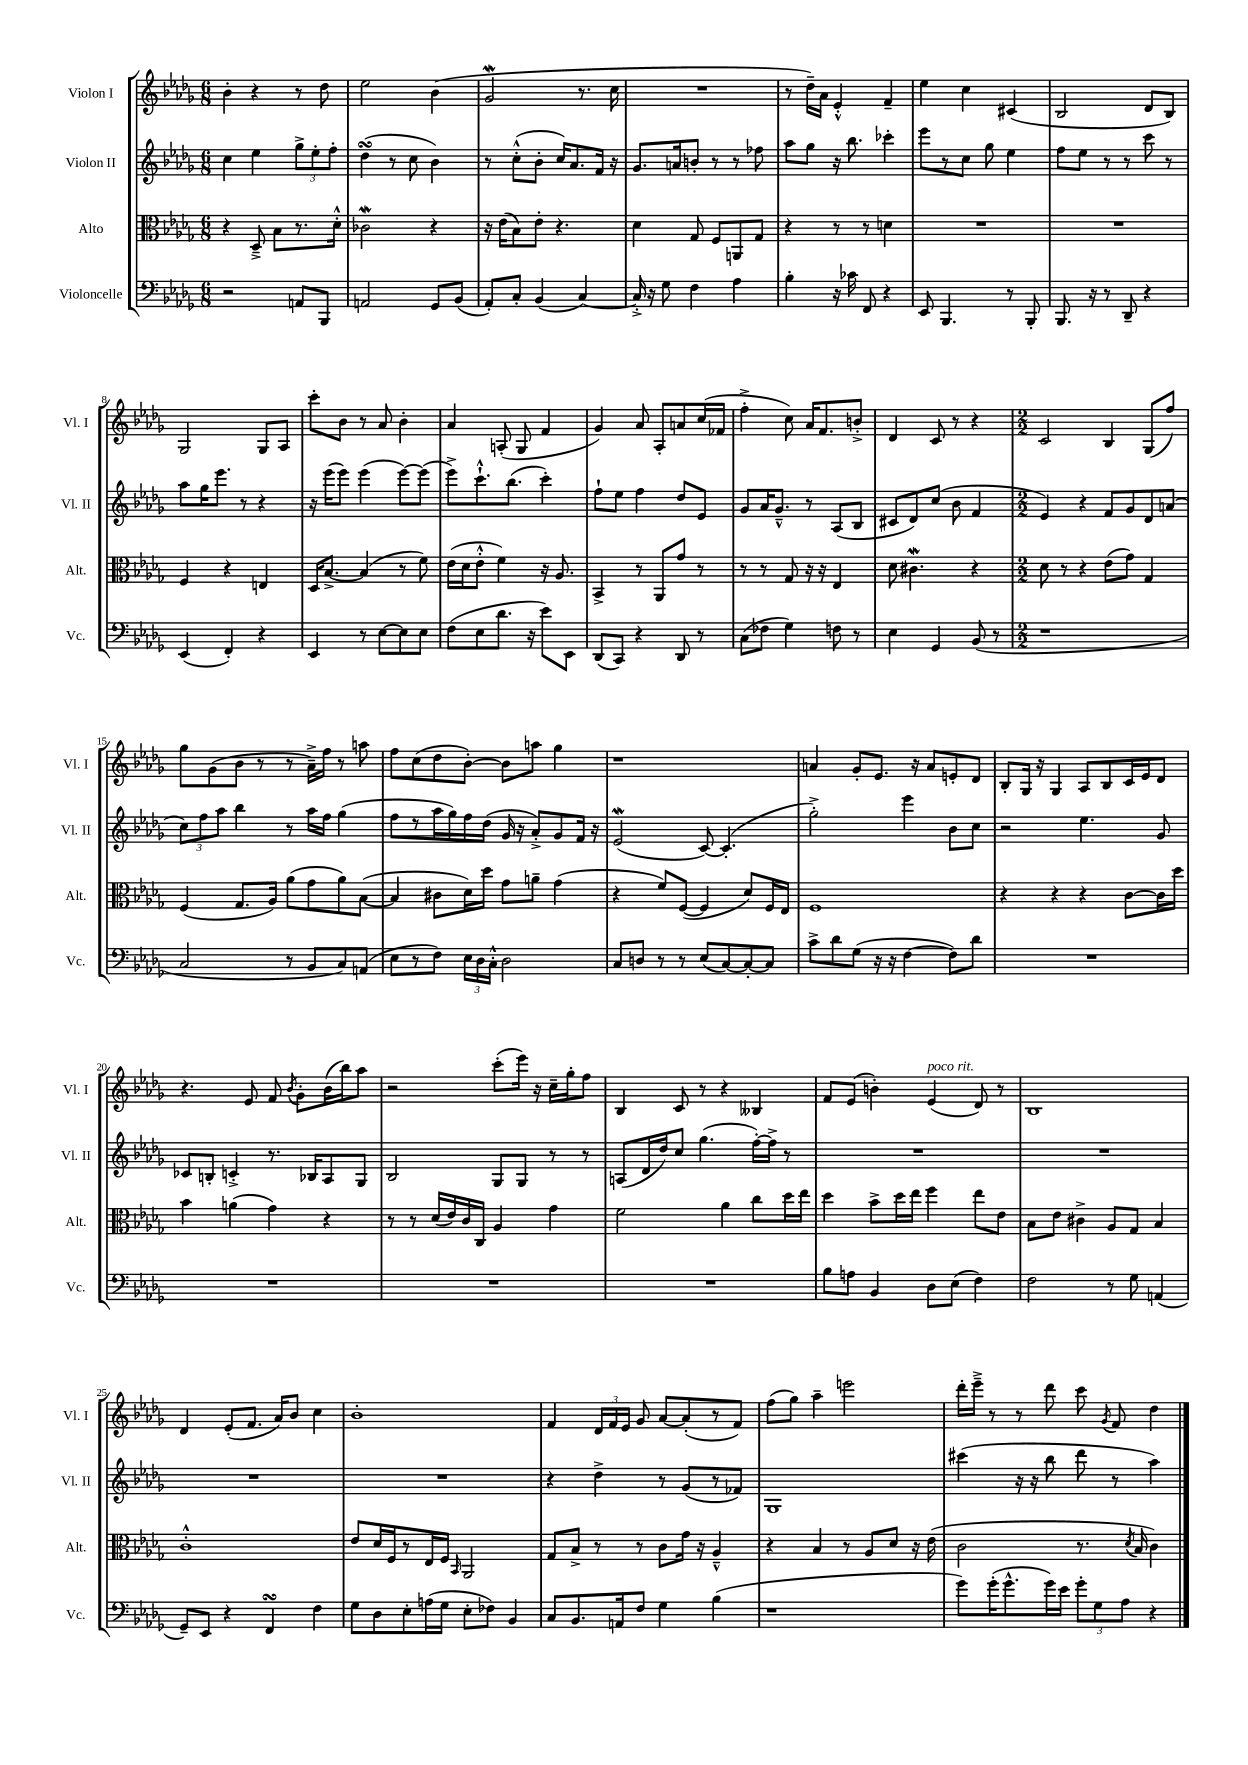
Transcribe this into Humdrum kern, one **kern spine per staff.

**kern	**kern	**kern	**kern
*part4	*part3	*part2	*part1
*staff4	*staff3	*staff2	*staff1
*I"Violoncelle	*I"Alto	*I"Violon II	*I"Violon I
*I'Vc.	*I'Alt.	*I'Vl. II	*I'Vl. I
*clefF4	*clefC3	*clefG2	*clefG2
*k[b-e-a-d-g-]	*k[b-e-a-d-g-]	*k[b-e-a-d-g-]	*k[b-e-a-d-g-]
*M6/8	*M6/8	*M6/8	*M6/8
=1	=1	=1	=1
2r	4r	4cc\	4b-'\
.	8D-~^/	4ee-\	4r
.	8B-\L	.	.
8AAn/L	8.r	12gg-^\L	8r
.	.	12ee-'\	.
8BBB-/J	.	.	8dd-\
.	.	12ff'\J	.
.	16d-'^^\Jk	.	.
=2	=2	=2	=2
2AAn/	2c-Xw\	(4dd-sSSs\	2ee-\
.	.	8r	.
.	.	8cc\	.
8GG-/L	4r	4b-\)	(4b-\
(8BB-/J	.	.	.
=3	=3	=3	=3
8AA-'/L)	16r	8r	2g-w/
.	(16e-\KL	.	.
8C'/J	8B-\)	(8cc'^^\L	.
(4BB-/	8e-'\J	8b-'\J	.
.	4.r	16cc/KL)	.
.	.	8.a-/	.
[4C/)	.	.	8.r
.	.	16f/Jk	.
.	.	16r	16cc\
=4	=4	=4	=4
16C'^/]	4d-\	8.g-/L	2.r
16r	.	.	.
8G-\	.	.	.
.	.	16an/k	.
4F\	8G-/	8bn'/J	.
.	8F/L	8r	.
4A-\	8AAn/	8r	.
.	8G-/J	8ff-X\	.
=5	=5	=5	=5
4B-'\	4r	8aa-\L	8r
.	.	8gg-\J	16dd-~\LL)
.	.	.	16a-\JJ
16r	8r	16r	4e-'^^/
16c-X\	.	8.bb-\	.
8FF/	8r	.	.
4r	4dn\	4ccc-X'\	4f~/
=6	=6	=6	=6
8EE-/	2.r	8eee-\L	4ee-\
4.BBB-/	.	8r	.
.	.	8cc\J	4cc\
.	.	8gg-\	.
8r	.	4ee-\	(4c#X/
8BBB-'/	.	.	.
=7	=7	=7	=7
8.BBB-/	2.r	8ff\L	2B-/
.	.	8ee-\J	.
16r	.	.	.
8r	.	8r	.
8DD-~/	.	8r	.
4r	.	8ccc\	8d-/L
.	.	8r	8B-/J)
!!LO:LB:g=z
=8	=8	=8	=8
(4EE-/	4F/	8aa-\L	2G-/
.	.	16gg-\K	.
.	.	8.eee-\J	.
4FF'/)	4r	.	.
.	.	8r	.
4r	4En/	4r	8G-/L
.	.	.	8A-/J
=9	=9	=9	=9
4EE-/	16D-/KL	16r	8ccc'\L
.	[8.B-^/J	(16eee-\KL	.
.	.	8eee-\J)	8b-\J
8r	(4B-/]	(4eee-\	8r
[8E-\L	.	.	8a-/
8E-\]	8r	[8eee-\L)	4b-'\
8E-\J	8f\)	(8eee-\J]	.
=10	=10	=10	=10
(8F\L	(16e-\LL	8eee-^\L)	4a-/
.	16d-\J	.	.
8E-\	8e-'^^\J	8.ccc`^^\	.
8.d-\J	4f\)	.	(8An'/
.	.	(8.bb-\J	.
.	.	.	8G-/
16r	.	.	.
8e-\L)	16r	4ccc'\)	4f/
.	8.A-/	.	.
8EE-\J	.	.	.
=11	=11	=11	=11
(8DD-/L	4BB-^/	8ff`\L	4g-/)
8CC/J)	.	8ee-\J	.
4r	8r	4ff\	8a-/
.	8AA-/L	.	8A-'/L
8DD-/	8g-/J	8dd-/L	8an/
8r	8r	8e-/J	(16cc/L
.	.	.	16f-X/JJ
=12	=12	=12	=12
(8C\L	8r	8g-/L	4ff'^\
8F-X\J	8r	16a-/K	.
.	.	8.g-~^^/J	.
4G-\)	8G-/	.	8cc\)
.	16r	8r	16a-/KL
.	16r	.	8.f/
8Fn\	4E-/	(8A-/L	.
8r	.	8B-/J	8bn'^/J
=13	=13	=13	=13
4E-\	8d-\	8c#X/L	4d-/
.	4.c#XW\	8d-/)	.
4GG-/	.	(8cc/J	8c/
.	.	8b-\	8r
(8BB-/	4r	4f/	4r
8r	.	.	.
=14	=14	=14	=14
*M2/2	*M2/2	*M2/2	*M2/2
1r	8d-\	4e-/)	2c/
.	8r	.	.
.	4r	4r	.
.	(8e-\L	8f/L	4B-/
.	8g-\J)	8g-/	.
.	4G-/	8d-/	(8G-/L
.	.	(8an/J	8ff/J)
!!LO:LB:g=z
=15	=15	=15	=15
2C/	(4F/	12cc\L)	8gg-\L
.	.	12ff\	.
.	.	.	(8g-\
.	.	12aa-\J	.
.	8.G-/L	4bb-\	8b-\J
.	.	.	8r
.	16A-/Jk)	.	.
8r	(8a-\L	8r	8r
8BB-/L	8g-\	16aa-\LL	16a-~^\LL)
.	.	16ff\JJ	16ff\JJ
8C/)	8a-\)	(4gg-\	8r
(8AAn/J	([8B-\J	.	8aan\
=16	=16	=16	=16
8E-\L	4B-/]	8ff\L	8ff\L
8r	.	8r	(8cc\
8F\J)	8c#X\L	16aa-\L	8dd-\
.	.	16gg-\)	.
24E-\LL	16d-\L)	16ff\	[8b-'\J)
24D-\	.	.	.
.	16dd-\JJ	(16dd-\JJ	.
24C'^^\JJ	.	.	.
2D-\	8g-\L	16g-/	8b-\L]
.	.	16r	.
.	8an~\J	8a-'^/L)	8aan\J
.	(4g-\	8g-/	4gg-\
.	.	16f/Jk	.
.	.	16r	.
=17	=17	=17	=17
8C/L	4r	(2e-W/	1r
8Dn/J	.	.	.
8r	8f/L)	.	.
8r	([8F/J	.	.
(8E-/L	4F/]	[8c/)	.
[8C/)	.	(4.c'/]	.
8C'/_	8d-/L)	.	.
8C/J]	16F/L	.	.
.	16E-/JJ	.	.
=18	=18	=18	=18
8c^\L	1F	2gg-'^\)	4an/
8d-\	.	.	.
(8G-\J	.	.	8g-'/L
16r	.	.	8.e-/J
16r	.	.	.
[4F\	.	4eee-\	.
.	.	.	16r
.	.	.	8a/L
8F\L])	.	8b-\L	8en'/
8d-\J	.	8cc\J	8d-/J
=19	=19	=19	=19
1r	4r	2r	8B-'/L
.	.	.	16G-/Jk
.	.	.	16r
.	4r	.	4G-/
.	4r	4.ee-\	8A-/L
.	.	.	8B-/
.	[8c\L	.	16c/L
.	.	.	16e-/J
.	16c\L]	8g-/	8d-/J
.	16dd-\JJ	.	.
!!LO:LB:g=z
=20	=20	=20	=20
1r	4b-\	8c-X/L	4.r
.	.	8Bn'/J	.
.	(4an\	4cn'^/	.
.	.	.	8e-/
.	4g-\)	8.r	8f/
.	.	.	8qb-/
.	.	.	8g-'\L
.	.	16B-X/KL	.
.	4r	8A-/	(16b-\L
.	.	.	16bb-\J)
.	.	8G-/J	8aa-\J
=21	=21	=21	=21
1r	8r	2B-/	2r
.	8r	.	.
.	(16d-/LL	.	.
.	16e-/)	.	.
.	16c/	.	.
.	16C/JJ	.	.
.	4A-/	8G-/L	(8ccc'\L
.	.	8G-/J	16eee-\Jk)
.	.	.	16r
.	4g-\	8r	16cc~\LL
.	.	.	16gg-'\J
.	.	8r	8ff\J
=22	=22	=22	=22
1r	2f\	(8An/L	4B-/
.	.	16d-/L	.
.	.	16dd-/J)	.
.	.	8cc/J	8c/
.	.	(4.gg-\	8r
.	4a-\	.	4r
.	8cc\L	[16ff'\LL)	4B--X/
.	.	16ff^\JJ]	.
.	16dd-\L	8r	.
.	16ee-\JJ	.	.
=23	=23	=23	=23
8B-\L	4dd-\	1r	8f/L
8An\J	.	.	(8e-/J
4BB-/	8b-^\L	.	4bn'\)
.	16dd-\L	.	.
.	16ee-\JJ	.	.
!	!	!	!LO:TX:a:i:t=poco rit.
8D-\L	4ff\	.	(4e-/
(8E-\J	.	.	.
4F\)	8ee-\L	.	8d-/)
.	8e-\J	.	8r
=24	=24	=24	=24
2F\	8B-\L	1r	1B-
.	8e-\J	.	.
.	4c#X^\	.	.
8r	8A-/L	.	.
8G-\	8G-/J	.	.
(4AAn/	4B-/	.	.
!!LO:LB:g=z
=25	=25	=25	=25
8GG-~/L)	1c'^^	1r	4d-/
8EE-/J	.	.	.
4r	.	.	(8e-'/L
.	.	.	8.f/J
4FFsSsS/	.	.	.
.	.	.	16a-/KL)
.	.	.	8b-/J
4F\	.	.	4cc\
=26	=26	=26	=26
8G-\L	8e-/L	1r	1b-'
8D-\	16d-/L	.	.
.	16F/J	.	.
8E-'\	8r	.	.
(16An\L	16E-/L	.	.
16G-\JJ	16F/JJ	.	.
.	16qqBB-/	.	.
8E-'\L	2AA-/	.	.
8F-X\J)	.	.	.
4BB-/	.	.	.
=27	=27	=27	=27
8C/L	8G-/L	4r	4f/
8.BB-/	8B-^/J	.	.
.	8r	4dd-^\	24d-/LL
.	.	.	24f/
16AAn/k	.	.	.
.	.	.	24e-/JJ
8F/J	8r	.	8g-/
4G-\	8c\L	8r	[8a-/L
.	16g-\Jk	(8g-/L	(8a-'/]
.	16r	.	.
(4B-\	4A-~^^/	8r	8r
.	.	8f-X/J)	8f/J)
=28	=28	=28	=28
1r	4r	1G-	(8ff\L
.	.	.	8gg-\J)
.	4B-/	.	4aa-~\
.	8r	.	2eeen\
.	8A-/L	.	.
.	8d-/J	.	.
.	16r	.	.
.	(16e-\	.	.
=29	=29	=29	=29
8g-\L)	2c\	(4ccc#X\	16ddd-'\LL
.	.	.	16eee-~^\JJ
(16g-'\K	.	.	8r
8.g-^^\	.	.	.
.	.	16r	8r
.	.	16r	.
16g-\L)	.	8bb-\	8ddd-\
16e-\JJ	.	.	.
12g-'\L	8.r	8ddd-\	8ccc\
12G-\	.	.	.
.	.	.	8qg-/
.	.	8r	8f/
12A-\J	.	.	.
.	8qd-/	.	.
.	16B-/	.	.
4r	4c\)	4aa-\)	4dd-\
==	==	==	==
*-	*-	*-	*-
